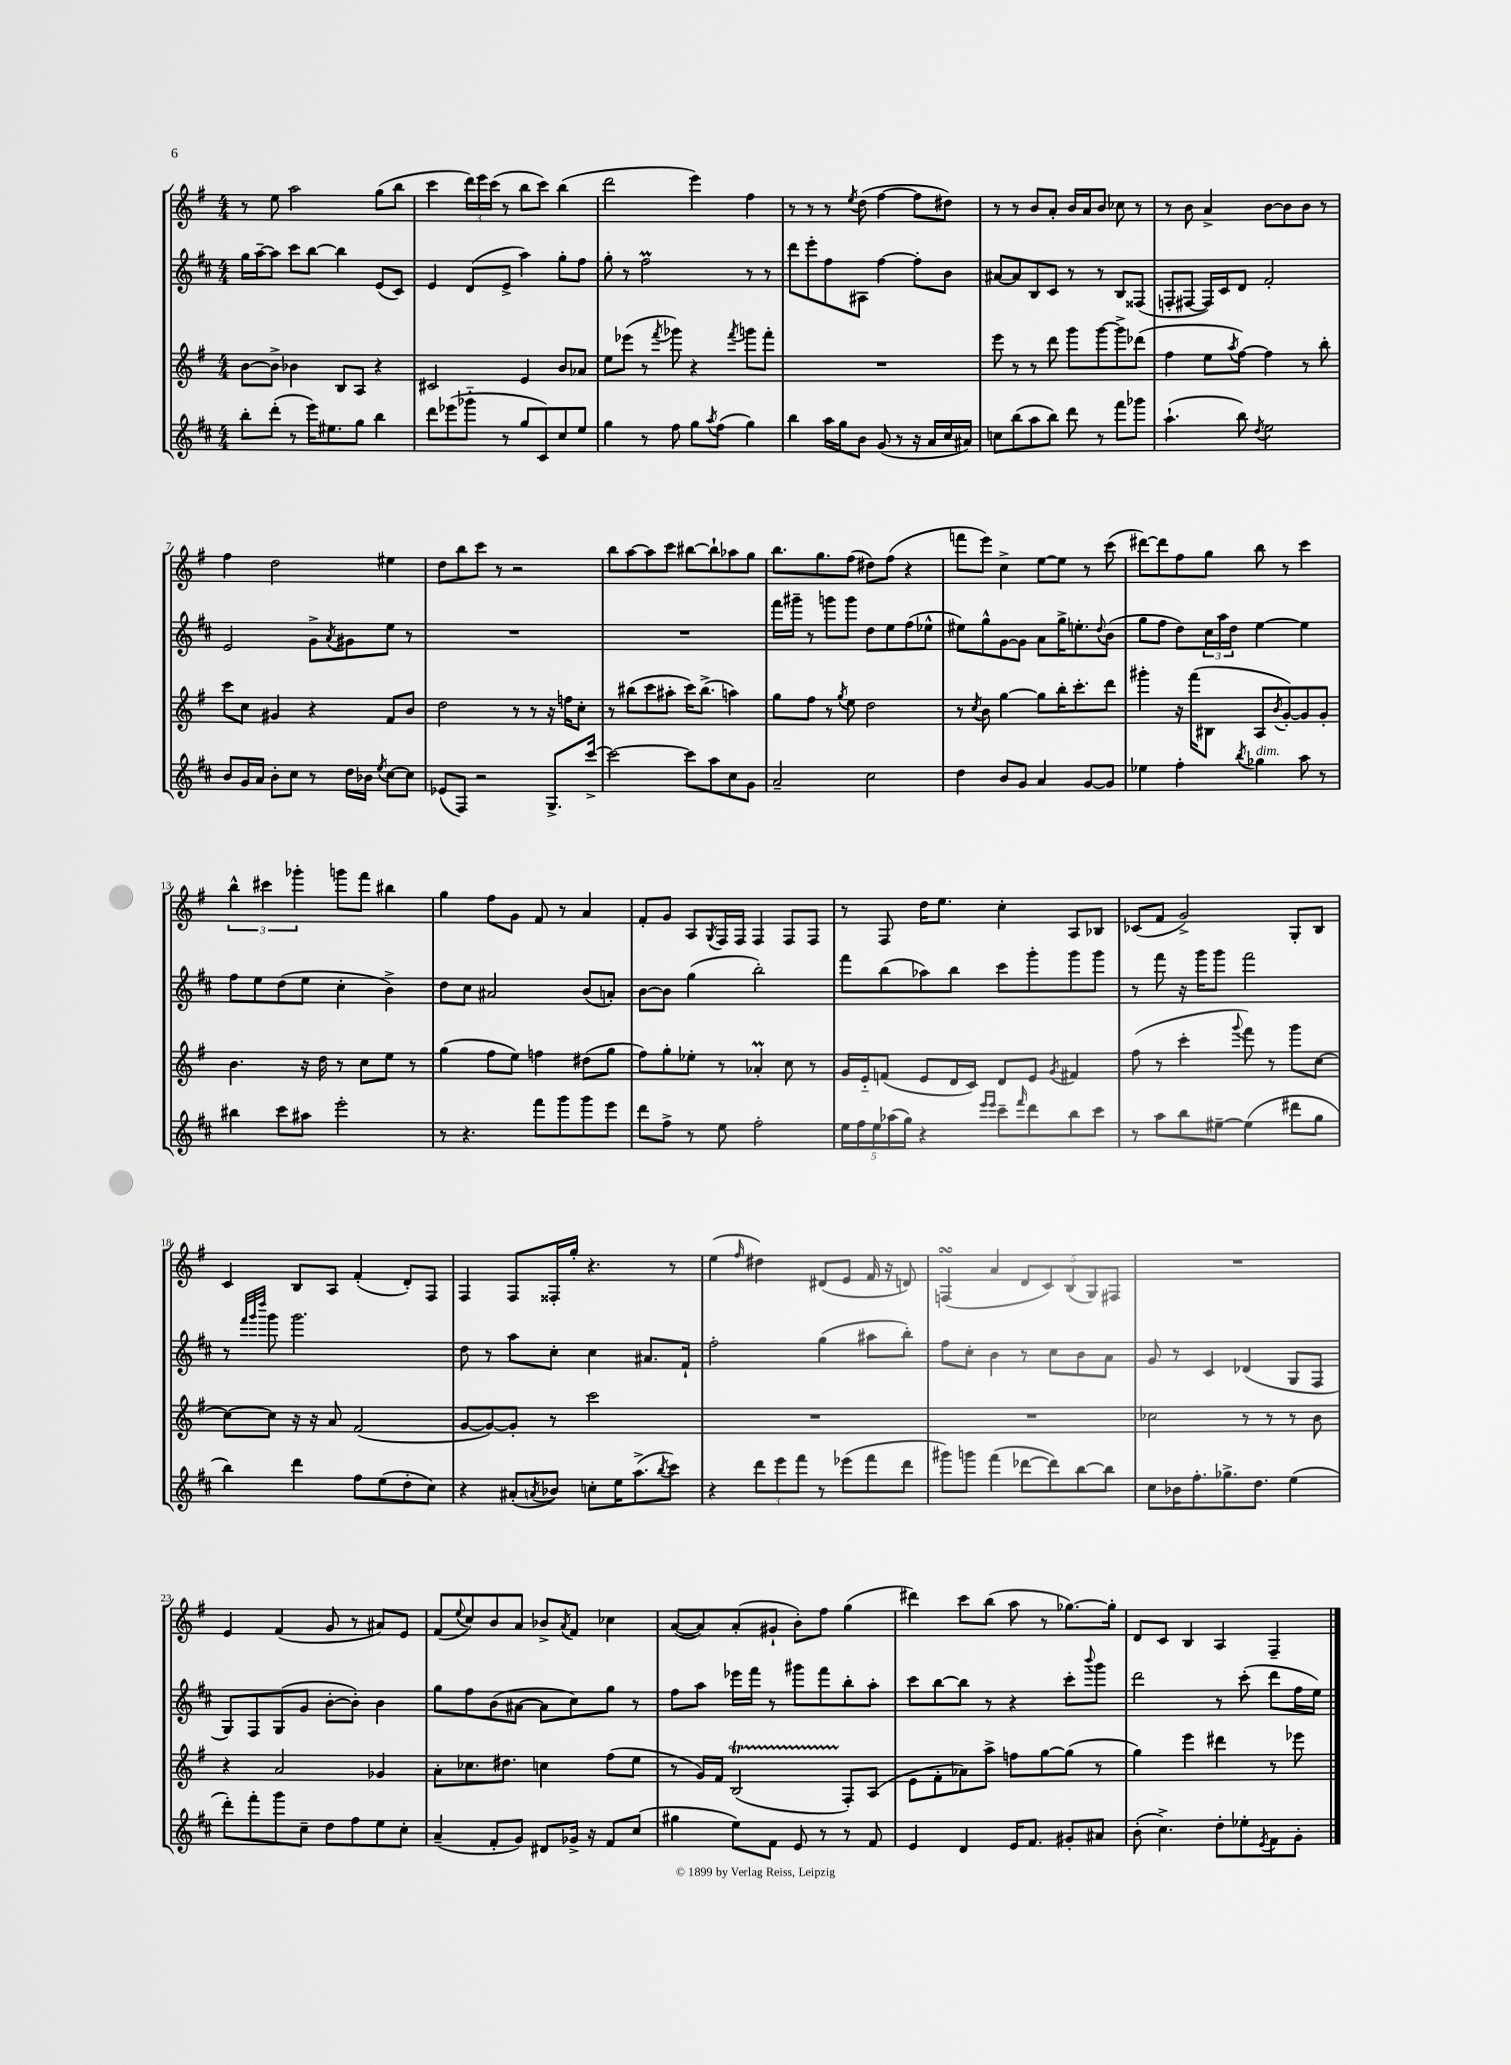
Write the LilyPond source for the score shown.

<<
\new StaffGroup <<
\new Staff = "s0" {
    \clef treble \key g \major \numericTimeSignature \time 4/4
    r8 e''8 a''2 g''8( b''8 |
    c'''4 \tuplet 3/2 { d'''16) e'''16 c'''16( } r8 b''8 c'''8) b''4( |
    d'''2 e'''4) fis''4 |
    r8 r8 r8 \acciaccatura { e''8 } d''8( fis''4~ fis''8 dis''8) |
    r8 r8 b'8 a'8-. b'16 a'16 b'8 ces''8 r8 |
    r8 b'8 a'4-> b'8~ b'8 b'8 r8 |
    fis''4 d''2 eis''4 |
    d''8 b''8 c'''8 r8 r2 |
    b''8 a''8~ a''8 c'''8 bis''8~ bis''8-! aes''8 g''8 |
    b''8. g''8. fis''8( dis''8) fis''8( r4 |
    f'''8 e'''8) c''4-> e''8~ e''8 r8 c'''8( |
    dis'''8~) dis'''8 fis''8 g''8 b''8 r8 c'''4 |
    \tuplet 3/2 { b''4-^ cis'''4 ges'''4-. } g'''8 fis'''8 bis''4 |
    g''4 fis''8 g'8 fis'8 r8 a'4 |
    fis'8-. g'8 a8 \acciaccatura { g8 } fis16 fis16 fis4 fis8 fis8 |
    r8 fis8 d''16 e''8. c''4-. a8 bes8 |
    ces'8( fis'8 g'2->) g8-. b8 |
    c'4 b8 a8 fis'4-.( d'8-.) fis8 |
    fis4 fis8 fisis16-. g''16-. r4. r8 |
    e''4( \grace { fis''16 } dis''4) dis'8( e'8 fis'16 r16 d'8) |
    f4\turn( a'4 \tuplet 5/4 { d'8 c'8) b8( g8) fis8 } |
    R1 |
    e'4 fis'4( g'8 r8 ais'8) e'8 |
    fis'8( \appoggiatura { e''8 } c''8) b'8 a'8 bes'8-> \acciaccatura { a'8 } fis'8 ces''4 |
    a'8~( a'8) a'8-.( gis'8-! b'8-.) fis''8 g''4( |
    dis'''4) c'''8 b''8( a''8 r8 ges''8.~) ges''16-. |
    d'8 c'8 b4 a4 fis4-- \bar "|." |
}
\new Staff = "s1" {
    \clef treble \key d \major \numericTimeSignature \time 4/4
    g''16 a''16~-- a''8 cis'''8 b''8~ b''4 e'8( cis'8) |
    e'4 d'8( e'8-> a''4) g''8-. fis''8 |
    g''8-. r8 fis''2\prall r8 r8 |
    d'''8 e'''8-. fis''8 ais8 fis''4~ fis''8-. b'8 |
    ais'8~ ais'8 b8 cis'8 r8 r8 b8 fisis8( |
    f8-. fis8~ fis16) cis'16 d'8 fis'2-. |
    e'2 g'8-> \acciaccatura { a'8 } gis'8 e''8 r8 |
    R1 |
    R1 |
    fis'''16 gis'''16-- r8 g'''8 g'''8 d''8 e''8 fis''8( ees''8-^ |
    eis''8) g''8-^ g'8~ g'8 a'8 g''16-> e''8.-. \appoggiatura { d''8 } b'8( |
    g''8 fis''8 d''8) \tuplet 3/2 { cis''16 a''16 d''16 } e''4~ e''4 |
    fis''8 e''8 d''8( e''8 cis''4-. b'4->) |
    d''8 cis''8 ais'2 b'8( a'8-.) |
    b'8~ b'8 g''4( b''2-.) |
    fis'''8 b''8( aes''8) b''8 cis'''8 g'''8-. g'''8 g'''8 |
    r8 fis'''8 r16 g'''16 g'''8 fis'''2 |
    r8 \grace { fis'''32 g'''32 d''''32 } g'''8 g'''2. |
    d''8 r8 a''8 cis''8-. cis''4 ais'8. fis'16-! |
    fis''2-. g''4( ais''8 b''8-.) |
    fis''8 cis''8-. b'4 r8 cis''8 b'8 a'8 |
    g'8 r8 cis'4 des'4( g8 fis8 |
    g8) fis8 g8( g'8 b'8~-. b'8-.) b'4 |
    g''8 fis''8 b'8( ais'8~ ais'8 cis''8) g''8 r8 |
    fis''8 a''8 ees'''16 fis'''16 r8 gis'''8 fis'''8 b''8-. a''8-. |
    cis'''8 b''8~ b''8 r8 r4 cis'''8-. \appoggiatura { b'''8 } g'''8 |
    d'''2 r8 cis'''8-.( d'''8 fis''16 e''16) \bar "|." |
}
\new Staff = "s2" {
    \clef treble \key g \major \numericTimeSignature \time 4/4
    b'8~ b'8-> bes'4 b8 a8 r4 |
    cis'2 e'4 b'8 aes'8 |
    e''8 ees'''8( r8 \acciaccatura { fis'''8 } ges'''8) r4 \acciaccatura { fis'''8 } g'''8 fis'''8-. |
    R1 |
    e'''8 r8 r8 d'''8 g'''8 g'''8~ g'''8-> des'''8( |
    fis''4 e''8 \acciaccatura { a''8 } fis''8~) fis''4 r8 b''8-. |
    c'''8 c''8 gis'4 r4 fis'8 b'8 |
    d''2 r8 r8 r16 f''16 c''8-. |
    r8 bis''8( c'''8 ais''8-. c'''16) bis''8.->( a''4) |
    g''8 fis''8 r8 \acciaccatura { g''8 } e''8 d''2 |
    r8 \acciaccatura { c''8 } b'8 g''4~ g''8 b''16-. c'''8.-. d'''8 |
    gis'''4-. r16 fis'''16( bis8 a8 \acciaccatura { b'8 } g'8~-.) g'8 g'8-. |
    b'4. r16 d''16 r8 c''8 e''8 r8 |
    g''4( fis''8 e''8) f''4 dis''8( g''8 |
    fis''8) g''8-. ees''8-. r8 aes'4-.\prall c''8 r8 |
    g'16 e'16-_ f'8( e'8 d'16 c'16) d'8 e'8 \acciaccatura { g'8 } fis'4 |
    fis''8( r8 c'''4-. \appoggiatura { g'''8 } fis'''8) r8 g'''8 c''8~ |
    c''8~ c''8 r16 r16 a'8 fis'2( |
    g'8~ g'8~) g'8-. r8 c'''2 |
    R1 |
    R1 |
    ces''2 r8 r8 r8 b'8 |
    r4 a'2 ges'4 |
    a'8-. ces''8. dis''8. c''4 fis''8( e''8 |
    r8 g'16) fis'16 b2\startTrillSpan( fis8-.\stopTrillSpan) a8( |
    e'8 fis'8-. aes'8) a''8-> f''8 g''8~ g''8( r8 |
    g''4) e'''4 dis'''4 r8 ees'''8 \bar "|." |
}
\new Staff = "s3" {
    \clef treble \key d \major \numericTimeSignature \time 4/4
    b''8-. d'''8-.( r8 e'''16) eis''8. g''8 b''4 |
    d'''8 ees'''8( ges'''8-_ r8 g''8 cis'8) cis''8 e''8 |
    g''4 r8 fis''8 g''8 \acciaccatura { a''8 } fis''8( g''4) |
    b''4 a''16 g''16 b'8 g'8( r8 r16 a'16 cis''16 ais'16) |
    c''8 b''8( a''8 b''8) d'''8 r8 fis'''8 ges'''8 |
    a''4.-!( b''8) \acciaccatura { d''8 } e''2 |
    b'8 g'16 a'16 b'8-. cis''8 r8 d''16 bes'16 \acciaccatura { e''8 } cis''8~ cis''8 |
    ees'8( fis8) r2 g8.-> cis'''16~-> |
    cis'''2~ cis'''8 a''8 cis''8 g'8 |
    a'2-- cis''2 |
    d''4 b'8 g'8 a'4 g'8~ g'8 |
    ees''4 fis''4-. \acciaccatura { b''8 } ges''4^\markup { \italic "dim." } a''8 r8 |
    bis''4 cis'''8 ais''8 e'''2-. |
    r8 r4. fis'''8 g'''8 g'''8 e'''8 |
    d'''8 fis''8-> r8 e''8 fis''2-. |
    \tuplet 5/4 { e''16 fis''16 e''16 aes''16( g''16) } r4 \grace { e'''16 e'''16 } cis'''8-- \grace { fis'''16 } d'''8 b''8 cis'''8 |
    r8 a''8 b''8 eis''8~-- eis''4( dis'''8 g''8 |
    b''4) d'''4 fis''8 e''8( d''8-. cis''8) |
    r4 ais'8-.( \acciaccatura { a'8 } bes'8) c''8-. e''16 a''8.->( \acciaccatura { b''8 } cis'''8) |
    r4 \tuplet 3/2 { d'''8 e'''8 fis'''8 } r8 ees'''8( fis'''8 d'''8 |
    gis'''8) g'''8 fis'''4( des'''8~ des'''8) b''8~ b''8 |
    cis''8 bes'16 fis''8.-. ges''8.-> d''8. e''4( |
    d'''8-.) fis'''8-. g'''8 cis''8-- d''8 fis''8 e''8 cis''8-. |
    a'4--( fis'8-. g'8) dis'8 ges'16-> r16 fis'8 cis''8( |
    gis''4 e''8) fis'8 e'8 r8 r8 fis'8 |
    e'4 d'4 e'16 fis'8. gis'8-. ais'8 |
    b'8-.( cis''4.->) d''8-. ees''8-. \acciaccatura { e'8 } fis'8 g'8-. \bar "|." |
}
>>
>>
